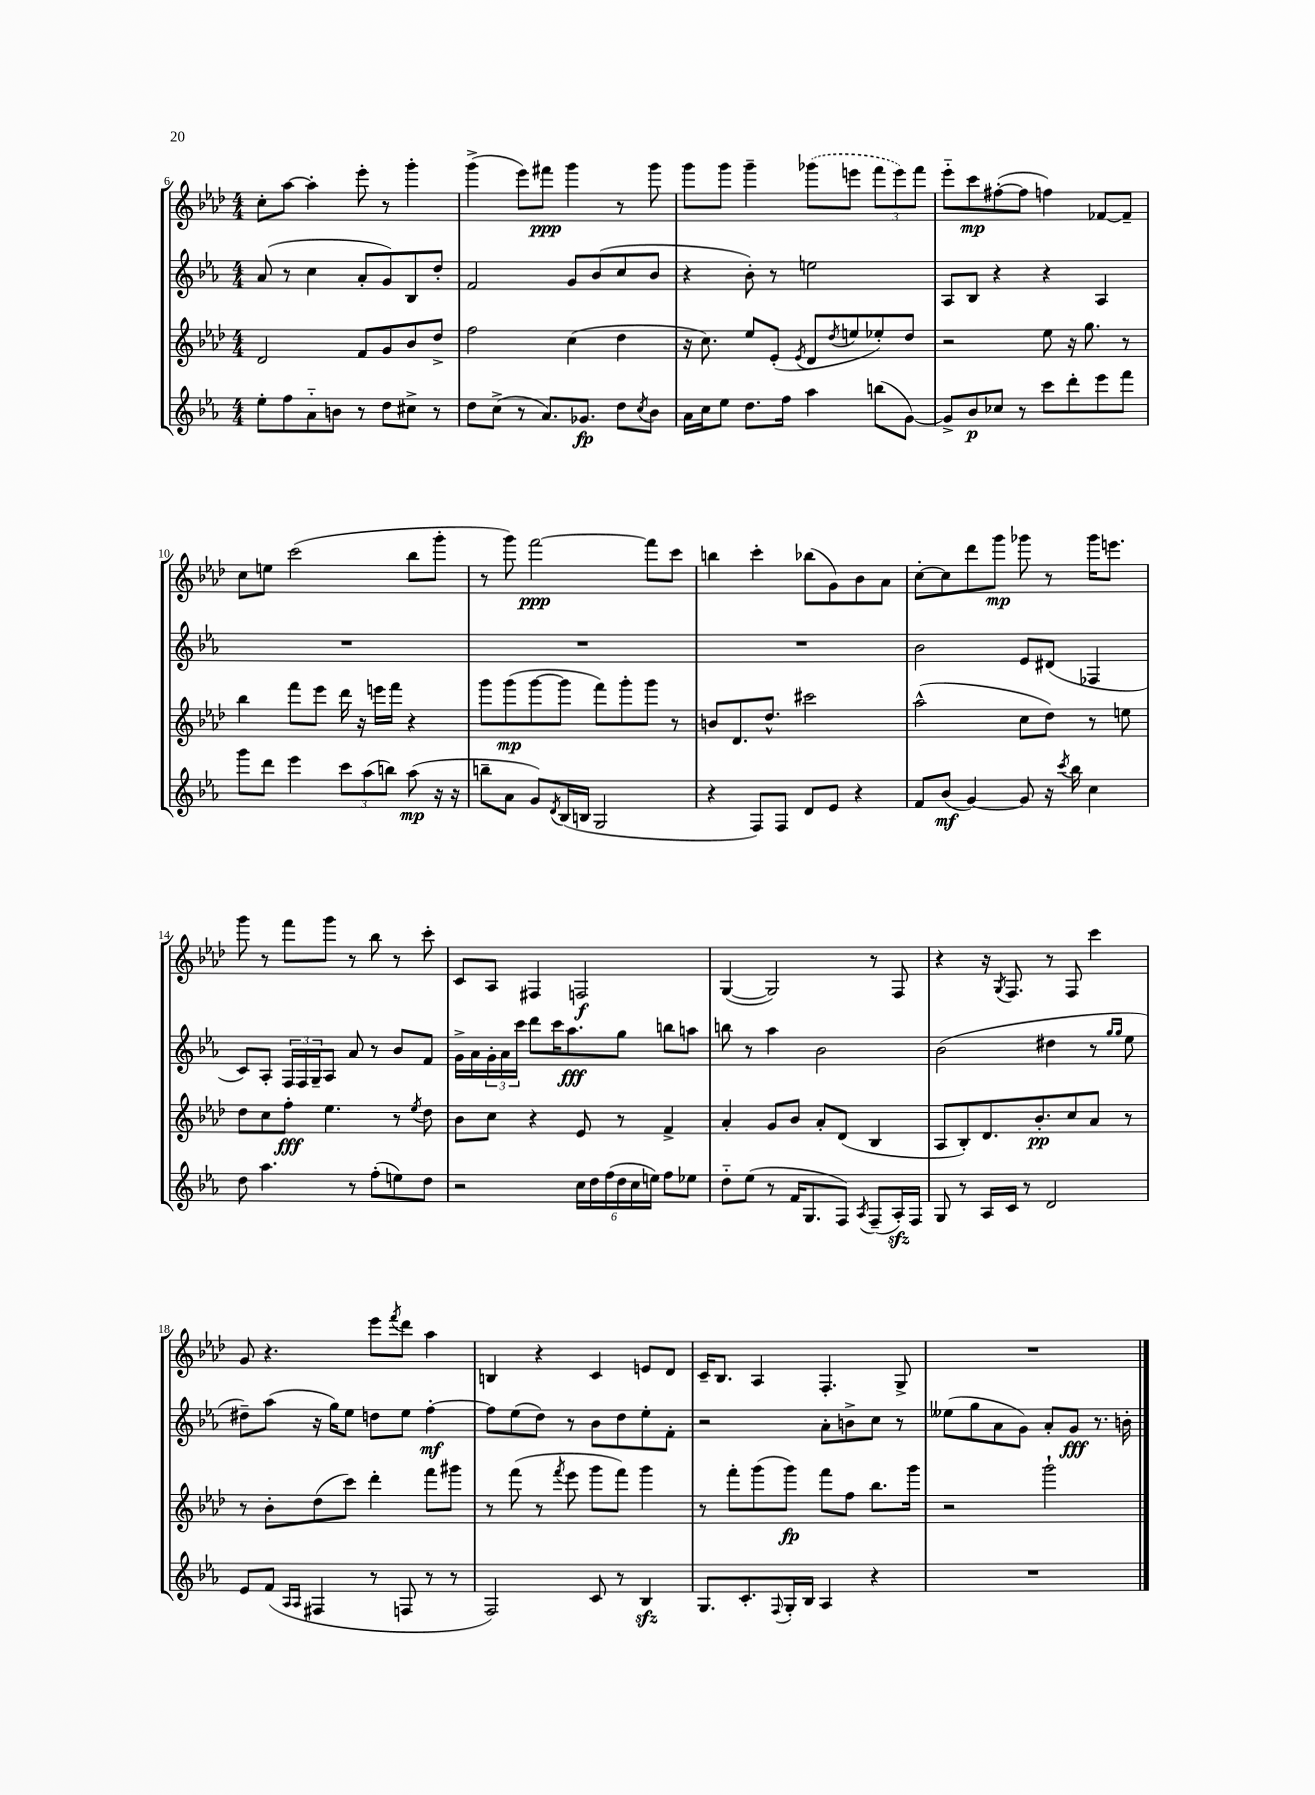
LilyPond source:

<<
\new StaffGroup <<
\new Staff = "s0" {
    \clef treble \key aes \major \numericTimeSignature \time 4/4
    c''8-. aes''8~ aes''4-. ees'''8-. r8 g'''4-. |
    g'''4->( ees'''8) fis'''8\ppp g'''4 r8 g'''8 |
    g'''8 g'''8 g'''4-- \once \slurDashed ges'''8( e'''8 \tuplet 3/2 { f'''8 e'''8) f'''8 } |
    ees'''8-_ c'''8\mp fis''8~-.( fis''8 f''4) fes'8~ fes'8-- |
    c''8 e''8 c'''2( bes''8 g'''8-. |
    r8 g'''8) f'''2~\ppp f'''8 c'''8 |
    b''4 c'''4-. bes''8( g'8) bes'8 aes'8 |
    c''8~-. c''8 des'''8 g'''8\mp ges'''8 r8 ges'''16 e'''8. |
    g'''8 r8 f'''8 g'''8 r8 bes''8 r8 c'''8-. |
    c'8 aes8 fis4 f2\f |
    g4~( g2) r8 f8 |
    r4 r16 \acciaccatura { g8 } f8. r8 f8 c'''4 |
    g'8 r4. ees'''8 \acciaccatura { f'''8 } des'''8 aes''4 |
    b4 r4 c'4 e'8 des'8 |
    c'16-- bes8. aes4 f4.-. g8-> |
    R1 \bar "|." |
}
\new Staff = "s1" {
    \clef treble \key ees \major \numericTimeSignature \time 4/4
    aes'8( r8 c''4 aes'8-. g'8) bes8 d''8-. |
    f'2 g'8 bes'8( c''8 bes'8 |
    r4 bes'8-.) r8 e''2 |
    aes8 bes8 r4 r4 aes4 |
    R1 |
    R1 |
    R1 |
    bes'2 ees'8 dis'8( fes4 |
    c'8) aes8-. \tuplet 3/2 { f16 f16 g16-- } aes8 aes'8 r8 bes'8 f'8 |
    g'16-> aes'16 \tuplet 3/2 { g'16-. aes'16 c'''16 } d'''8 c'''16 aes''8.\fff g''8 b''8 a''8 |
    b''8 r8 aes''4 bes'2 |
    bes'2( dis''4 r8 \grace { g''16 g''16 } ees''8 |
    dis''8--) aes''8( r16 g''16) ees''8 d''8 ees''8 f''4~-.\mf |
    f''8 ees''8( d''8) r8 bes'8 d''8 ees''8-. f'8-. |
    r2 aes'8-. b'8-> c''8 r8 |
    eeses''8( g''8 aes'8 g'8) aes'8-. g'8\fff r8. b'16-. \bar "|." |
}
\new Staff = "s2" {
    \clef treble \key aes \major \numericTimeSignature \time 4/4
    des'2 f'8 g'8 bes'8 des''8-> |
    f''2 c''4( des''4 |
    r16 c''8.) ees''8 ees'8-.( \acciaccatura { ees'8 } des'8 \acciaccatura { des''8 } e''8 ees''8-.) des''8 |
    r2 ees''8 r16 g''8. r8 |
    bes''4 f'''8 ees'''8 des'''16 r16 e'''16 f'''16 r4 |
    g'''8 g'''8\mp( g'''8~ g'''8 f'''8) g'''8-. g'''8 r8 |
    b'8 des'8. des''8.-^ cis'''2 |
    aes''2-^( c''8 des''8) r8 e''8 |
    des''8 c''8 f''8-.\fff ees''4. r8 \acciaccatura { ees''8 } des''8 |
    bes'8 c''8 r4 ees'8 r8 f'4-> |
    aes'4-. g'8 bes'8 aes'8-. des'8( bes4 |
    aes8 bes8-.) des'8. bes'8.-.\pp c''8 aes'8 r8 |
    r8 bes'8-. des''8( c'''8) des'''4-. f'''8 gis'''8 |
    r8 f'''8( r8 \acciaccatura { f'''8 } ees'''8 g'''8 f'''8) g'''4 |
    r8 f'''8-. g'''8( g'''8\fp) f'''8 f''8 bes''8. g'''16 |
    r2 g'''2-! \bar "|." |
}
\new Staff = "s3" {
    \clef treble \key ees \major \numericTimeSignature \time 4/4
    ees''8-. f''8 aes'8-_ b'8 r8 d''8 cis''8-> r8 |
    d''8 c''8->( r8 aes'8.) ges'8.\fp d''8 \acciaccatura { c''8 } bes'8 |
    aes'16 c''16 ees''8 d''8. f''16 aes''4 b''8( g'8~) |
    g'8-> bes'8\p ces''8 r8 c'''8 d'''8-. ees'''8 f'''8 |
    g'''8 d'''8 ees'''4 \tuplet 3/2 { c'''8 aes''8( b''8) } aes''8\mp( r16 r16 |
    b''8-- aes'8 g'8) \acciaccatura { d'8 } bes16( b16 g2 |
    r4 f8) f8 d'8 ees'8 r4 |
    f'8 bes'8\mf( g'4~) g'8 r16 \acciaccatura { c'''8 } bes''16 c''4 |
    d''8 aes''4. r8 f''8-.( e''8) d''8 |
    r2 \tuplet 6/4 { c''16 d''16 f''16( d''16 c''16 e''16) } f''8 ees''8 |
    d''8-_ ees''8( r8 f'16 g8. f8) \acciaccatura { aes8 } f8--( aes16-.\sfz) f16 |
    g8 r8 aes16 c'16 r8 d'2 |
    ees'8 f'8( \grace { aes16 aes16 } fis4 r8 f8 r8 r8 |
    f2) c'8 r8 bes4\sfz |
    g8. c'8.-. \appoggiatura { f8 } g16-. bes16 aes4 r4 |
    R1 \bar "|." |
}
>>
>>
\layout { \context { \Score currentBarNumber = #6 } }
